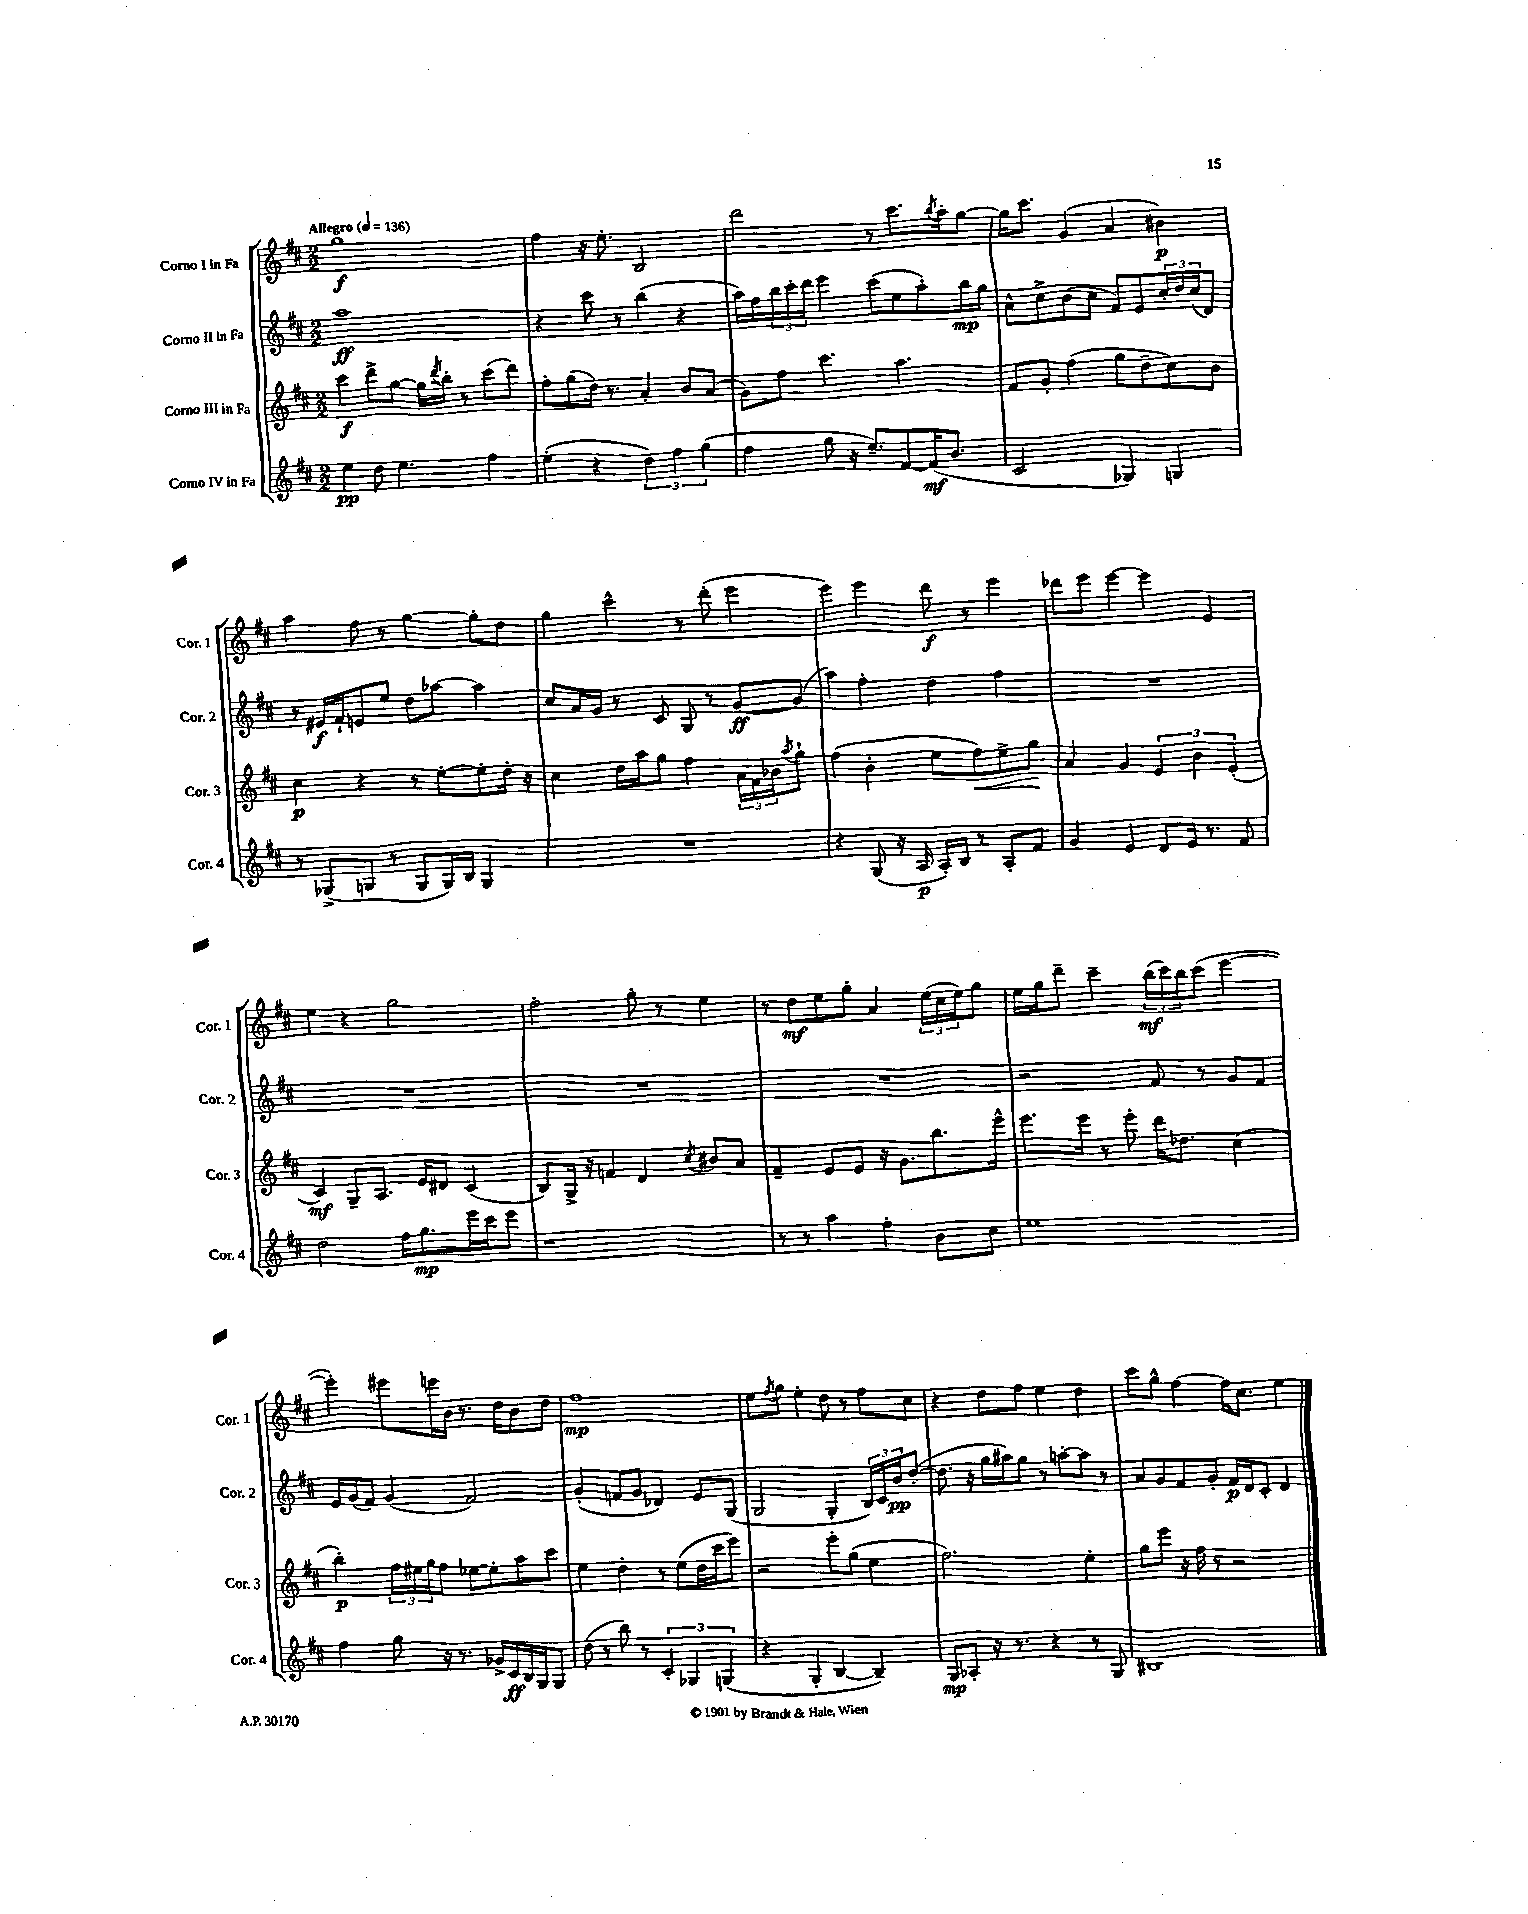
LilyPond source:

<<
\new StaffGroup <<
\new Staff = "s0" \with { instrumentName = "Corno I in Fa" shortInstrumentName = "Cor. 1" } {
    \clef treble \key d \major \numericTimeSignature \time 2/2 \tempo "Allegro" 4 = 136
    g''1\f |
    fis''4 r16 e''8.-. b2 |
    d'''2 r8 cis'''8. \acciaccatura { b''8 } a''16-. g''8~ |
    g''16 cis'''8. g'4( a'4 bis'4\p) |
    a''4 fis''8 r8 g''4~ g''8-. d''8 |
    g''4 cis'''4-^ r8 d'''8-.( e'''4 |
    e'''4) e'''4 d'''8\f r8 e'''4 |
    des'''8 e'''8 e'''4~ e'''4 e'4 |
    e''4 r4 g''2 |
    fis''2-. g''8-. r8 e''4 |
    r8 d''8\mf e''8 g''8-. a'4 \tuplet 3/2 { e''16( cis''16 e''16) } g''8 |
    e''16 g''16 d'''8-- cis'''4-- \tuplet 3/2 { b''16\mf( cis'''16) b''16 } cis'''8( e'''4~ |
    e'''4-.) eis'''8 e'''16 b'16 r8. d''16 b'8 d''8 |
    fis''1\mp |
    e''8 \acciaccatura { fis''8 } g''8 e''4-. d''8 r8 fis''8 cis''8 |
    r4 d''8 fis''8 e''4 d''4 |
    cis'''8 g''8-^ fis''4~ fis''16 cis''8. e''4 \bar "|." |
}
\new Staff = "s1" \with { instrumentName = "Corno II in Fa" shortInstrumentName = "Cor. 2" } {
    \clef treble \key d \major \numericTimeSignature \time 2/2
    a''1\ff |
    r4 cis'''8 r8 b''4( r4 |
    a''16) fis''16 \tuplet 3/2 { b''16 cis'''16-. d'''16 } e'''4 cis'''8( e''8 a''8-.) b''16\mp g''16 |
    a'8-^ cis''8-> b'8( cis''8 fis'8) e'8 \tuplet 3/2 { cis''16-. d''16 cis''16( } d'8) |
    r8 eis'16\f fis'16-! e'8 e''8 d''8 aes''8~ aes''4 |
    cis''8 a'16 g'16 r8 cis'8 g8 r8 g'8~\ff g'8( |
    a''4) fis''4-. d''4 fis''4 |
    R1 |
    R1 |
    R1 |
    R1 |
    r2 fis'8 r8 g'8 fis'8 |
    e'16 g'16( fis'8) g'4( fis'2) |
    g'4-.( f'8 g'8 des'4) e'8 g8( |
    g2 g4-. \tuplet 3/2 { b16) cis'16 b'16\pp } d''8~-.( |
    d''8. r16 g''16 ais''16) g''8 r8 a''8~-. a''8 r8 |
    a'8 g'8 fis'8 g'8-. fis'16\p d'16 cis'8-. d'4 \bar "|." |
}
\new Staff = "s2" \with { instrumentName = "Corno III in Fa" shortInstrumentName = "Cor. 3" } {
    \clef treble \key d \major \numericTimeSignature \time 2/2
    cis'''4\f d'''8-> g''8~ g''16 \acciaccatura { d'''8 } b''16-. r8 cis'''8( d'''8) |
    fis''8-. g''8( d''16) r8. a'4-. b'8 a'8( |
    g'8) fis''8 cis'''4. a''4. |
    fis'8 g'8-. fis''4( g''8 d''8-- cis''8) b'8 |
    cis''4\p r4 r8 e''8~-. e''8-. d''16-. r16 |
    cis''4 d''16 a''16 g''8 fis''4 \tuplet 3/2 { a'16 fis'16 bes'16 } \acciaccatura { a''8 } g''8-! |
    fis''4( b'4-. e''8 fis''8\<) e''8-> g''8\! |
    a'4 g'4 \tuplet 3/2 { e'4 b'4 e'4-.( } |
    cis'4\mf) g8-- a8. e'16 dis'8 cis'4( |
    b8) g16-> r16 f'4 d'4 \acciaccatura { cis''8 } bis'8 a'8 |
    fis'4-- e'8 e'8 r16 g'8. b''8. e'''16-^ |
    e'''8. e'''16 r8 e'''8-. d'''16 des''8. cis''4( |
    b''4-.\p) \tuplet 3/2 { fis''16 eis''16 g''16 } fis''8 ees''8~ ees''8-. a''8 cis'''8 |
    e''4 d''4-. r8 e''8( d''16 cis'''16 e'''8) |
    r2 e'''8-. g''8( e''4 |
    fis''2.) e''4-. |
    g''8 e'''8 r16 fis''16 r8 r2 \bar "|." |
}
\new Staff = "s3" \with { instrumentName = "Corno IV in Fa" shortInstrumentName = "Cor. 4" } {
    \clef treble \key d \major \numericTimeSignature \time 2/2
    e''4\pp d''8 e''4. fis''4 |
    e''4-.( r4 \tuplet 3/2 { d''4) fis''4 g''4( } |
    fis''4 g''8 r16 e''8.--) fis'8~ fis'16\mf( b'8. |
    cis'2 ges4) g4 |
    r8 ges8->( g8 r8 g8 g16) b16 g4 |
    R1 |
    r4 g8( r16 a16\p a16-.) b16 r8 a8-. fis'8 |
    g'4 e'4 d'8 e'16 r8. fis'8 |
    d''2 fis''16 g''8.\mp e'''16 cis'''16 e'''8 |
    r1 |
    r8 r8 a''4 fis''4-. b'8 cis''8 |
    e''1 |
    fis''4 g''8 r16 r8. ges'16-> cis'16\ff b16 g16 g8 |
    d''8( r8 b''8) r8 \tuplet 3/2 { cis'4-. ges4 g4( } |
    r4 g4-. b4~ b4--) |
    g8\mp aes8-. r16 r8. r4 r8 g8 |
    bis1 \bar "|." |
}
>>
>>
\layout { \context { \Score \remove "Bar_number_engraver" } }
